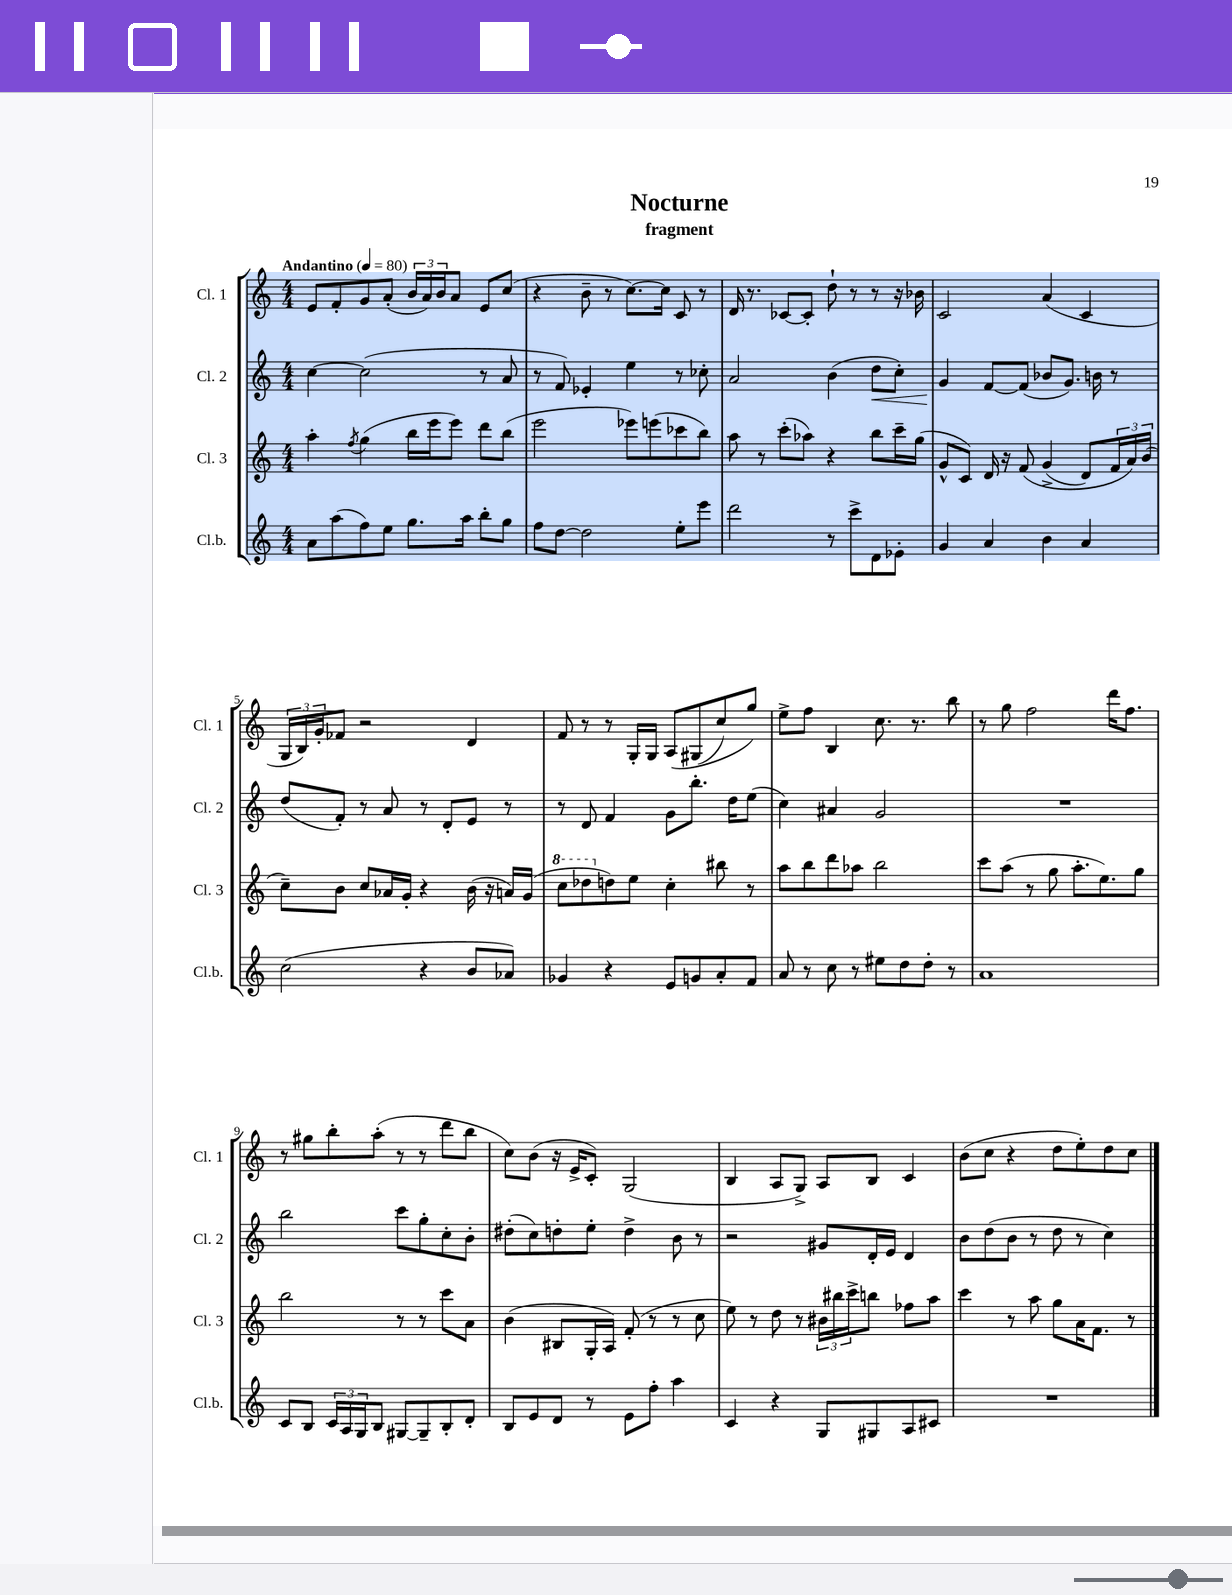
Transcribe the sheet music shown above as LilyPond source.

\header { title = "Nocturne" subtitle = "fragment" }
<<
\new StaffGroup <<
\new Staff = "s0" \with { instrumentName = "Cl. 1" shortInstrumentName = "Cl. 1" } {
    \clef treble \key c \major \numericTimeSignature \time 4/4 \tempo "Andantino" 4 = 80
    e'8 f'8-. g'8 a'8-.( \tuplet 3/2 { b'16 a'16) b'16 } a'8 e'8 c''8( |
    r4 b'8-- r8 c''8.~) c''16 c'8 r8 |
    d'16 r8. ces'8~ ces'8-. d''8-! r8 r8 r16 bes'16 |
    c'2 a'4( c'4 |
    \tuplet 3/2 { g16 b16) g'16-. } fes'8 r2 d'4 |
    f'8 r8 r8 g16-. g16 a8\( gis8( c''8) g''8\) |
    e''8-> f''8 b4 c''8. r8. b''8 |
    r8 g''8 f''2 d'''16 f''8. |
    r8 gis''8 b''8-. a''8-.( r8 r8 d'''8 b''8 |
    c''8) b'8( r16 e'16-> c'8-.) g2( |
    b4 a8 g8->) a8 b8 c'4 |
    b'8( c''8 r4 d''8 e''8-.) d''8 c''8 \bar "|." |
}
\new Staff = "s1" \with { instrumentName = "Cl. 2" shortInstrumentName = "Cl. 2" } {
    \clef treble \key c \major \numericTimeSignature \time 4/4
    c''4~ c''2( r8 a'8 |
    r8 f'8) ees'4-. e''4 r8 ces''8-. |
    a'2 b'4( d''8\< c''8-.) |
    g'4\! f'8~ f'8( bes'8 g'8.) b'16 r8 |
    d''8( f'8-.) r8 a'8 r8 d'8-. e'8 r8 |
    r8 d'8 f'4 g'8 b''8.-. d''16 e''8( |
    c''4) ais'4 g'2 |
    R1 |
    b''2 c'''8 g''8-. c''8-. b'8-. |
    dis''8-.( c''8) d''8-. e''8-. d''4-> b'8 r8 |
    r2 gis'8 d'16-. e'16 d'4 |
    b'8 d''8( b'8 r8 d''8 r8 c''4) \bar "|." |
}
\new Staff = "s2" \with { instrumentName = "Cl. 3" shortInstrumentName = "Cl. 3" } {
    \clef treble \key c \major \numericTimeSignature \time 4/4
    a''4-. \acciaccatura { f''8 } g''4( b''16 e'''16 e'''8) d'''8 b''8( |
    e'''2 ees'''8) e'''8( ces'''8 b''8) |
    a''8 r8 c'''8-.( aes''8) r4 b''8 c'''16-- g''16( |
    g'8-^ c'8) d'16 r16 f'8\( g'4->( d'8) \tuplet 3/2 { f'16 a'16\) b'16( } |
    c''8--) b'8 c''8 aes'16 g'16-. r4 b'16( r16 a'16) g'16( |
    \ottava #1 c'''8 des'''8 \ottava #0 d''!8) e''8 c''4-. bis''8 r8 |
    a''8 b''8 d'''8 aes''8 b''2 |
    c'''8 a''8( r8 g''8 a''8.-. e''8.) g''8 |
    b''2 r8 r8 c'''8 a'8 |
    b'4( bis8 g16-. a16) f'8-.( r8 r8 c''8 |
    e''8) r8 d''8 r8 \tuplet 3/2 { bis'16 bis''16 c'''16-> } b''8 fes''8 a''8 |
    c'''4 r8 a''8 g''8 a'16 f'8. r8 \bar "|." |
}
\new Staff = "s3" \with { instrumentName = "Cl.b." shortInstrumentName = "Cl.b." } {
    \clef treble \key c \major \numericTimeSignature \time 4/4
    a'8 a''8( f''8) e''8 g''8. a''16 b''8-. g''8 |
    f''8 d''8~ d''2 e''8-. e'''8 |
    d'''2 r8 c'''8-> d'8 ees'8-. |
    g'4 a'4 b'4 a'4 |
    c''2( r4 b'8 aes'8) |
    ges'4 r4 e'8 g'8 a'8-. f'8 |
    a'8 r8 c''8 r8 eis''8 d''8 d''8-. r8 |
    a'1 |
    c'8 b8 \tuplet 3/2 { c'16 a16 g16 } b8 gis8~ gis8-- b8-. d'8-. |
    b8 e'8 d'8 r8 e'8 f''8-. a''4 |
    c'4 r4 g8 gis8 a8 cis'8 |
    R1 \bar "|." |
}
>>
>>
